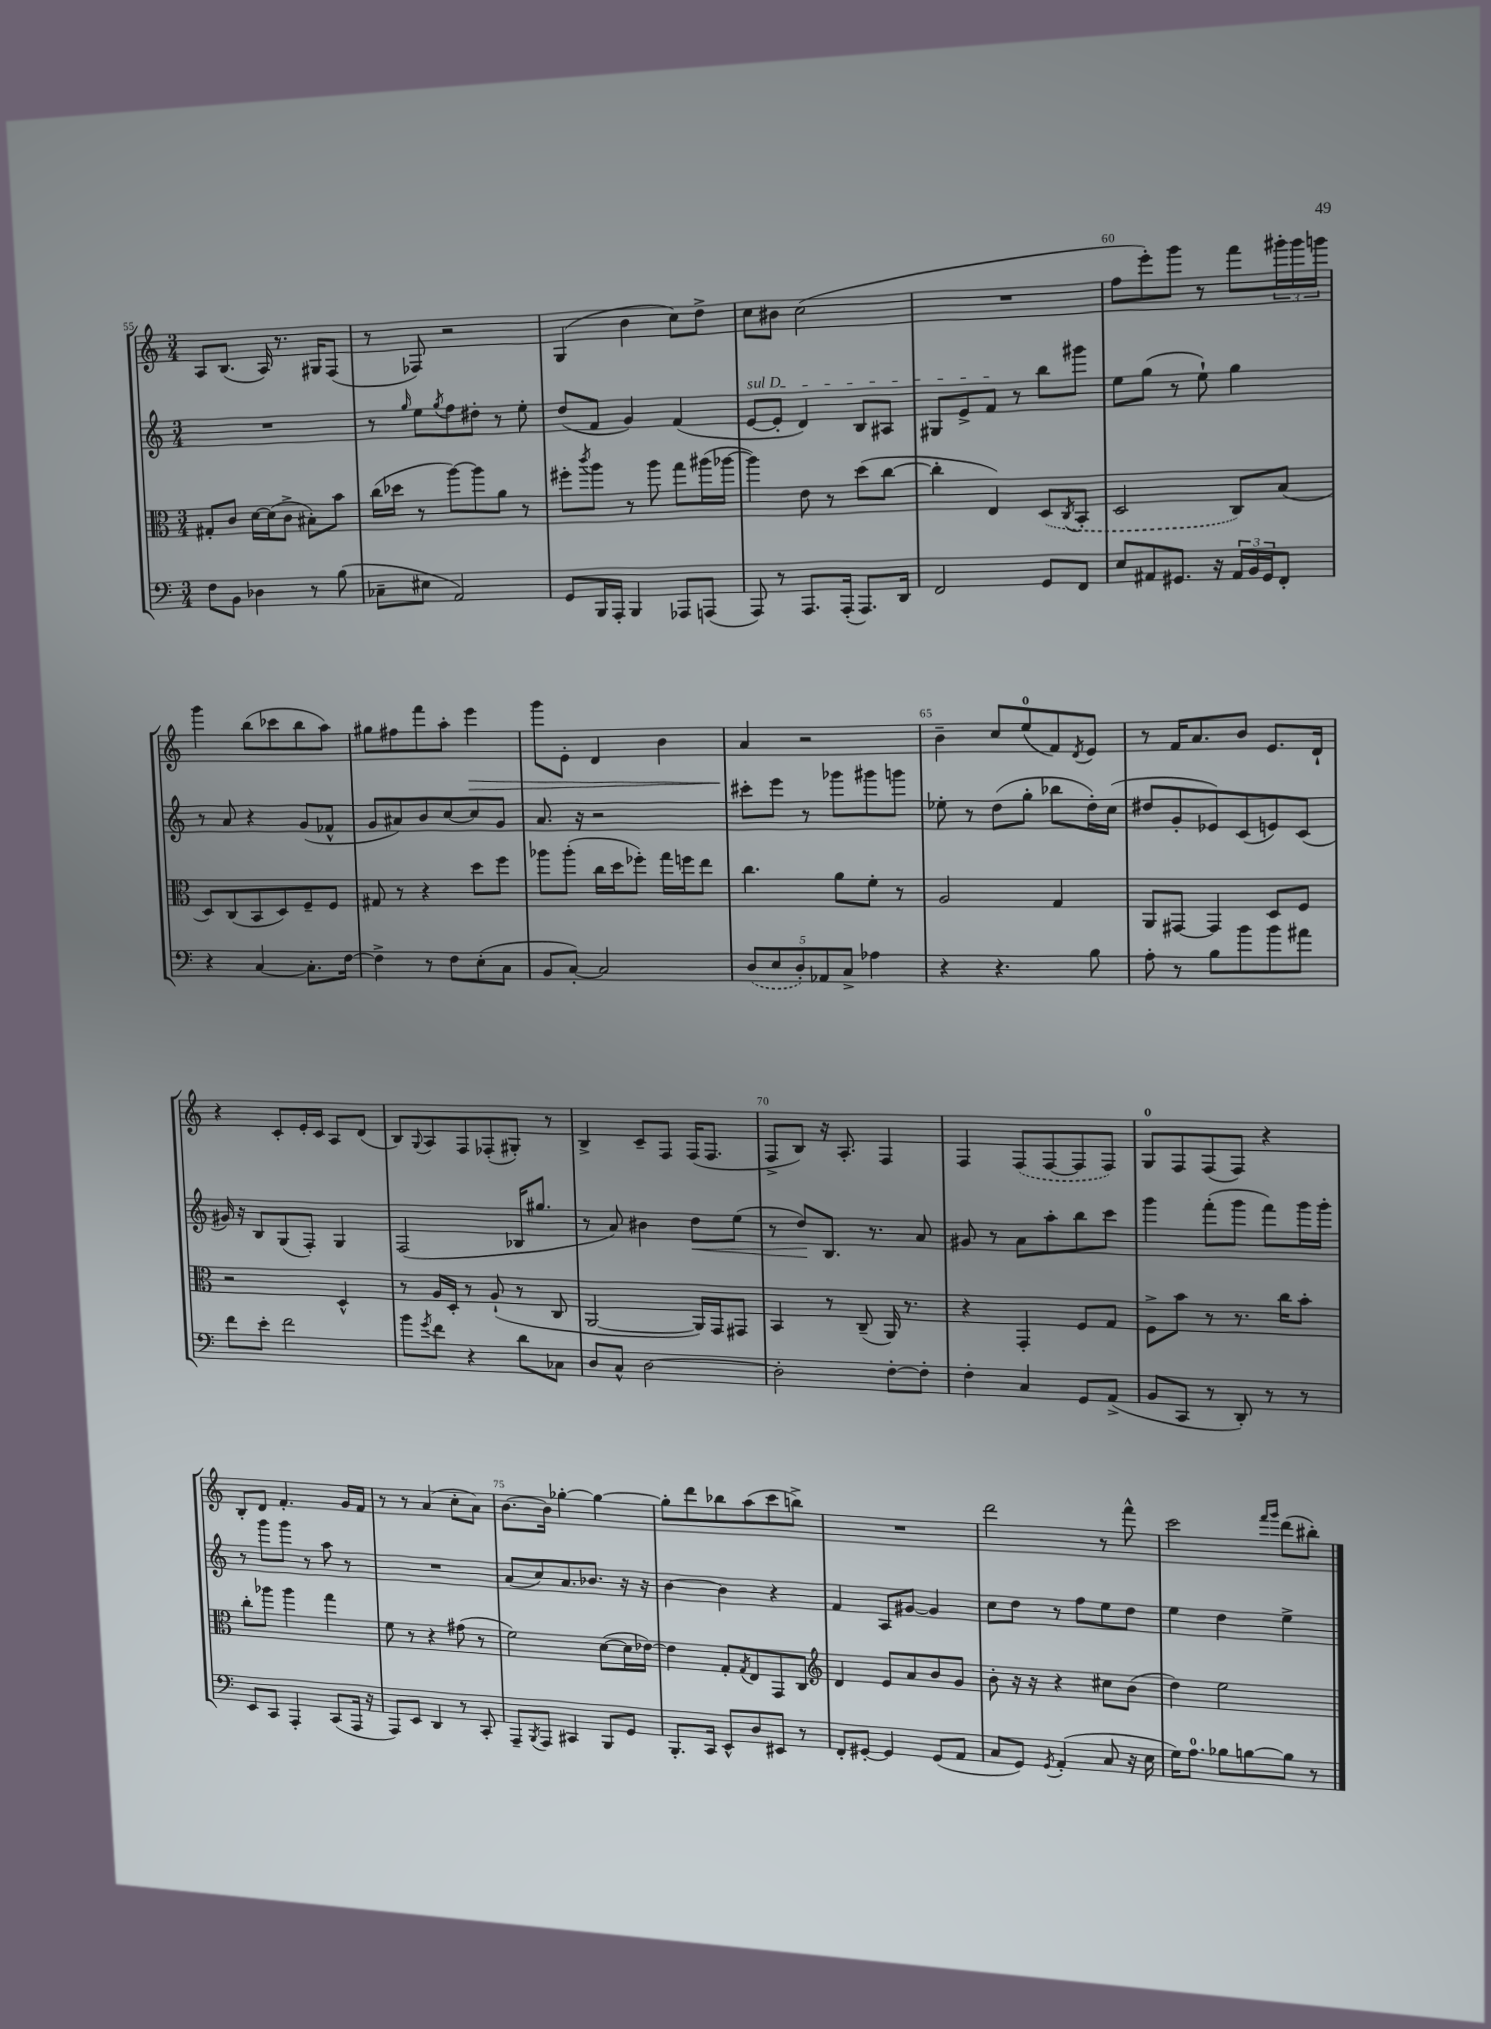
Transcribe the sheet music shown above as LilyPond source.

<<
\new StaffGroup <<
\new Staff = "s0" {
    \clef treble \key c \major \numericTimeSignature \time 3/4
    a8 b8.( a16) r8. gis16 f8( |
    r8 fes8) r2 |
    g4( b'4 c''8) d''8-> |
    c''8 bis'8 c''2( |
    R2. |
    f''8 e'''8-.) g'''8 r8 f'''8 \tuplet 3/2 { gis'''16-. gis'''16 g'''16 } |
    g'''4 b''8( ces'''8 b''8 a''8) |
    gis''8 fis''8 f'''8 a''8-. e'''4\> |
    g'''8 e'8-. d'4 b'4 |
    a'4\! r2 |
    b'4-- c''8 e''8-0( f'8) \acciaccatura { d'8 } e'8 |
    r8 f'16 a'8. b'8 e'8. d'16-! |
    r4 c'8-. e'16-. c'16 a8 d'8( |
    b8) \appoggiatura { g8 } a8 f8 fes8-.( gis8-.) r8 |
    b4-> c'8-- f8 f16( f8. |
    f8-> b8) r16 a8.-. f4 |
    f4 \once \slurDashed f8( f8~ f8 f8) |
    g8-0 f8 f8( f8) r4 |
    b8-. d'8 f'4.-. g'16 f'16 |
    r8 r8 a'4( c''8-. a'8) |
    b'8.~ b'16 ges''4~-. ges''4~ |
    ges''8-. d'''8 bes''8 a''8( c'''8 b''8->) |
    R2. |
    d'''2 r8 f'''8-^ |
    c'''2 \grace { f'''16 g'''16 } d'''8( bis''8-.) \bar "|." |
}
\new Staff = "s1" {
    \clef treble \key c \major \numericTimeSignature \time 3/4
    R2. |
    r8 \grace { g''16 } e''8 \acciaccatura { g''8 } f''8 dis''8-. r8 e''8-. |
    d''8( f'8 g'4) f'4( |
    \once \override TextSpanner.bound-details.left.text = \markup { \italic "sul D" } e'8~\startTextSpan e'8-. d'4) b8 ais8 |
    gis8 e'8-> f'8\stopTextSpan r8 b''8 gis'''8 |
    e''8 g''8( r8 e''8-!) g''4 |
    r8 a'8 r4 g'8( fes'8-^ |
    g'8 ais'8) b'8 c''8~ c''8 g'8 |
    a'8. r16 r2 |
    cis'''8-. e'''8 r8 ges'''8 gis'''8 g'''8 |
    ees''8-. r8 d''8( g''8-. bes''8 d''16-.) c''16( |
    dis''8 g'8-. ees'8) c'8( e'8) c'8( |
    gis'16) r16 b8 g8( f8-.) g4 |
    f2( bes16 gis''8. |
    r8 a'8) bis'4 d''8\< e''8( |
    r8 d''8\!) b8. r8. a'8 |
    gis'8 r8 a'8 a''8-. b''8 c'''8 |
    g'''4 f'''8-.( g'''8 f'''8) g'''16 g'''16-. |
    r8 g'''8 g'''8 r8 a''8 r8 |
    R2. |
    a'8( c''8) a'8. bes'8. r16 r16 |
    b'4~ b'4 r4 |
    f'4 a8 gis'8~ gis'4 |
    c''8 d''8 r8 f''8 e''8 d''8 |
    e''4 d''4 e''4-> \bar "|." |
}
\new Staff = "s2" {
    \clef alto \key c \major \numericTimeSignature \time 3/4
    gis8-. c'8 d'16~ d'16( c'8-> bis8-.) b'8 |
    c''16( des''16 r8 a''8~) a''8 a'8 r8 |
    fis''8-. \acciaccatura { c'''8 } a''8 r8 a''8 g''8 ais''16( aes''16~ |
    aes''4) e'8 r8 d''8( c''8~ |
    c''4-. e4) \once \slurDashed d8( \acciaccatura { c8 } b,8-. |
    d2 c8) b8( |
    d8) c8( b,8 d8) f8-- f8 |
    gis8 r8 r4 d''8 f''8 |
    aes''8 aes''8-.( c''16 d''16 fes''8-.) g''16 f''16 e''8 |
    c''4. a'8 f'8-. r8 |
    a2 g4 |
    a,8 gis,8~ gis,4 d8 f8 |
    r2 d4-^ |
    r8 a16 d16-. r8 a8-!( r8 c8 |
    a,2~ a,16) g,16 gis,8 |
    b,4 r8 c8--( a,16) r8. |
    r4 g,4-. f8 g8 |
    f8-> b'8 r8 r8. c''16 b'8-. |
    c''8-. aes''8 aes''4 g''4 |
    f'8 r8 r4 gis'8( r8 |
    f'2) d'8~( d'16 ees'16~) |
    ees'4 g8-. \acciaccatura { g8 } e8 g,8 c8 |
    \clef treble d'4 e'8 a'8 b'8 g'8 |
    b'8-. r16 r16 r4 cis''8 b'8( |
    d''4) e''2 \bar "|." |
}
\new Staff = "s3" {
    \clef bass \key c \major \numericTimeSignature \time 3/4
    f8 b,8 des4 r8 b8( |
    ces8-- eis8 a,2) |
    g,8 b,,16 a,,16-. b,,4 aes,,8 a,,8( |
    a,,8) r8 a,,8. a,,16-.( a,,8.) d,16 |
    f,2 g,8 f,8 |
    e8 ais,8 gis,8. r16 \tuplet 3/2 { ais,16 b,16 gis,16 } f,8-. |
    r4 c4~ c8.-. f16~ |
    f4-> r8 f8 e8-.( c8 |
    b,8 c8~-.) c2 |
    \tuplet 5/4 { \once \slurDashed d8( e8 d8-.) aes,8 c8-> } aes4 |
    r4 r4. b8 |
    a8-. r8 b8 b'8 b'8 ais'8 |
    f'8 e'8-. f'2 |
    b'8 \acciaccatura { g'8 } f'8 r4 d'8 ces8 |
    d8 c8-^ d2~ |
    d2-. f8~-. f8-. |
    f4-. c4 g,8 a,8->( |
    b,8 c,8 r8 d,8-.) r8 r8 |
    e,8 c,8 a,,4-. c,8( a,,16 r16 |
    a,,8) e,8 d,4 r8 c,8-. |
    a,,8-- \acciaccatura { b,,8 } a,,8 cis,4 b,,8 g,8 |
    b,,8.-. c,16 e,8-^ d8 eis,8 r8 |
    f,8-. gis,8~-. gis,4 gis,8( a,8 |
    c8 g,8) \acciaccatura { g,8 } a,4-.( c8 r16 e16 |
    g16) a8.-0 bes8 b8~ b8 r8 \bar "|." |
}
>>
>>
\layout { \context { \Score currentBarNumber = #55 \override BarNumber.break-visibility = ##(#f #t #t) barNumberVisibility = #(every-nth-bar-number-visible 5) } }
